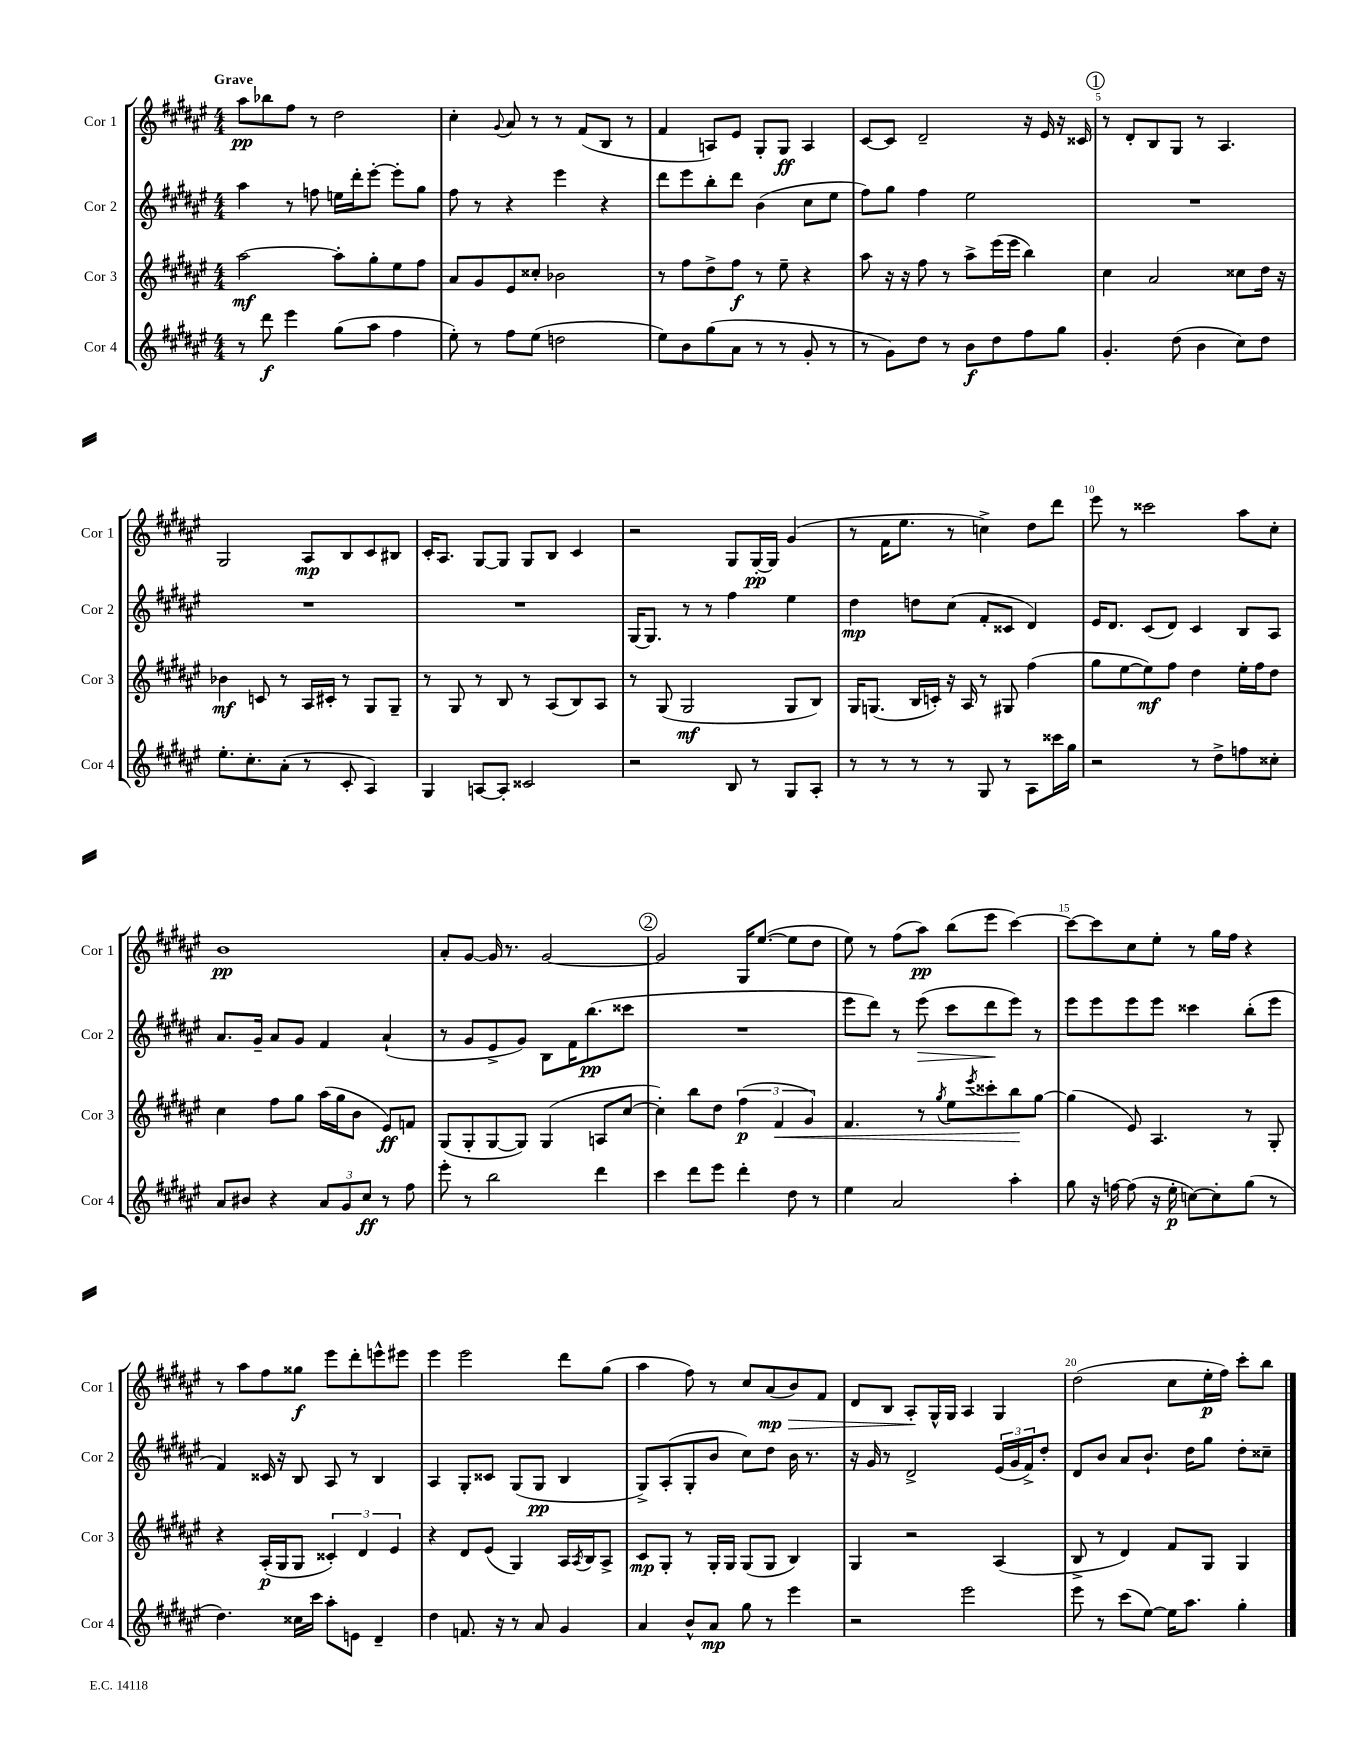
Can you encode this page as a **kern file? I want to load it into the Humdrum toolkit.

**kern	**dynam	**kern	**dynam	**kern	**dynam	**kern	**dynam
*part4	*part4	*part3	*part3	*part2	*part2	*part1	*part1
*staff4	*staff4	*staff3	*staff3	*staff2	*staff2	*staff1	*staff1
*I"Cor 4	*	*I"Cor 3	*	*I"Cor 2	*	*I"Cor 1	*
*I'Cor 4	*	*I'Cor 3	*	*I'Cor 2	*	*I'Cor 1	*
*clefG2	*	*clefG2	*	*clefG2	*	*clefG2	*
*k[f#c#g#d#a#e#]	*	*k[f#c#g#d#a#e#]	*	*k[f#c#g#d#a#e#]	*	*k[f#c#g#d#a#e#]	*
*M4/4	*	*M4/4	*	*M4/4	*	*M4/4	*
=1	=1	=1	=1	=1	=1	=1	=1
!	!	!	!	!	!	!LO:TX:a:B:t=Grave	!
8r	.	[2aa#\	mf	4aa#\	.	8aa#\L	pp
8ddd#\	f	.	.	.	.	8bb-X\	.
4eee#\	.	.	.	8r	.	8ff#\J	.
.	.	.	.	8ffn\	.	8r	.
(8gg#\L	.	8aa#'\L]	.	16een\LL	.	2dd#\	.
.	.	.	.	16ddd#'\J	.	.	.
8aa#\J	.	8gg#'\	.	[8eee#'\J	.	.	.
4ff#\	.	8ee#\	.	8eee#'\L]	.	.	.
.	.	8ff#\J	.	8gg#\J	.	.	.
=2	=2	=2	=2	=2	=2	=2	=2
8ee#'\)	.	8a#/L	.	8ff#\	.	4cc#'\	.
8r	.	8g#/	.	8r	.	.	.
.	.	.	.	.	.	8qqg#/	.
8ff#\L	.	8e#/	.	4r	.	8a#/	.
(8ee#\J	.	8cc##X'/J	.	.	.	8r	.
2ddn\	.	2b-X\	.	4eee#\	.	8r	.
.	.	.	.	.	.	(8f#/L	.
.	.	.	.	4r	.	8B/J	.
.	.	.	.	.	.	8r	.
=3	=3	=3	=3	=3	=3	=3	=3
8ee#\L)	.	8r	.	8ddd#\L	.	4f#/	.
8b\	.	8ff#\L	.	8eee#\	.	.	.
(8gg#\	.	8dd#^\	.	8bb'\	.	8An/L)	.
8a#\J	.	8ff#\J	f	8ddd#\J	.	8e#/J	.
8r	.	8r	.	(4b\	.	8G#'/L	.
8r	.	8ee#~\	.	.	.	8G#/J	ff
8g#'/	.	4r	.	8cc#\L	.	4A/	.
8r	.	.	.	8ee#\J	.	.	.
=4	=4	=4	=4	=4	=4	=4	=4
8r	.	8aa#\	.	8ff#\L)	.	[8c#/L	.
8g#\L)	.	16r	.	8gg#\J	.	8c#/J]	.
.	.	16r	.	.	.	.	.
8dd#\J	.	8ff#\	.	4ff#\	.	2d#~/	.
8r	.	8r	.	.	.	.	.
8b\L	f	8aa#^\L	.	2ee#\	.	.	.
8dd#\	.	(16eee#\L	.	.	.	.	.
.	.	16eee#\JJ	.	.	.	.	.
8ff#\	.	4bb\)	.	.	.	16r	.
.	.	.	.	.	.	16e#/	.
8gg#\J	.	.	.	.	.	16r	.
.	.	.	.	.	.	16c##X/	.
!!LO:REH:place=s1:t=1
=5	=5	=5	=5	=5	=5	=5	=5
4.g#'/	.	4cc#\	.	1r	.	8r	.
.	.	.	.	.	.	8d#'/L	.
.	.	2a#/	.	.	.	8B/	.
(8dd#\	.	.	.	.	.	8G#/J	.
4b\	.	.	.	.	.	8r	.
.	.	.	.	.	.	4.A#/	.
8cc#\L)	.	8cc##X\L	.	.	.	.	.
8dd#\J	.	16dd#\Jk	.	.	.	.	.
.	.	16r	.	.	.	.	.
!!LO:LB:g=z
=6	=6	=6	=6	=6	=6	=6	=6
8.ee#'\L	.	4b-X\	mf	1r	.	2G#/	.
8.cc#'\	.	.	.	.	.	.	.
.	.	8cn/	.	.	.	.	.
(8a#'\J	.	8r	.	.	.	.	.
8r	.	16A#/LL	.	.	.	8A#/L	mp
.	.	16c#X'/JJ	.	.	.	.	.
8c#'/	.	8r	.	.	.	8B/	.
4A#/)	.	8G#/L	.	.	.	8c#/	.
.	.	8G#~/J	.	.	.	8B#X/J	.
=7	=7	=7	=7	=7	=7	=7	=7
4G#/	.	8r	.	1r	.	16c#'/KL	.
.	.	.	.	.	.	8.A#/J	.
.	.	8G#/	.	.	.	.	.
[8An/L	.	8r	.	.	.	[8G#/L	.
8A'/J]	.	8B/	.	.	.	8G#/J]	.
2c##X/	.	8r	.	.	.	8G#/L	.
.	.	(8A#/L	.	.	.	8B/J	.
.	.	8B/)	.	.	.	4c#/	.
.	.	8A#/J	.	.	.	.	.
=8	=8	=8	=8	=8	=8	=8	=8
2r	.	8r	.	[16G#/KL	.	2r	.
.	.	.	.	8.G#/J]	.	.	.
.	.	(8G#/	.	.	.	.	.
.	.	2G#/	mf	8r	.	.	.
.	.	.	.	8r	.	.	.
8B/	.	.	.	4ff#\	.	8G#/L	.
8r	.	.	.	.	.	[16G#'/L	pp
.	.	.	.	.	.	16G#/JJ]	.
8G#/L	.	8G#/L	.	4ee#\	.	(4g#/	.
8A#'/J	.	8B/J)	.	.	.	.	.
=9	=9	=9	=9	=9	=9	=9	=9
8r	.	16G#/KL	.	4dd#\	mp	8r	.
.	.	(8.Gn/J	.	.	.	.	.
8r	.	.	.	.	.	16f#\KL	.
.	.	.	.	.	.	8.ee#\J	.
8r	.	16B/LL	.	8ddn\L	.	.	.
.	.	16cn'/JJ)	.	.	.	.	.
8r	.	16r	.	(8cc#\J	.	8r	.
.	.	16A#/	.	.	.	.	.
8G#/	.	8r	.	8f#'/L	.	4ccn^\)	.
8r	.	8G#X/	.	8c##X/J	.	.	.
8A#\L	.	(4ff#\	.	4d#/)	.	8dd#\L	.
16ccc##X\L	.	.	.	.	.	8ddd#\J	.
16gg#\JJ	.	.	.	.	.	.	.
=10	=10	=10	=10	=10	=10	=10	=10
2r	.	8gg#\L	.	16e#/KL	.	8eee#\	.
.	.	.	.	8.d#/J	.	.	.
.	.	[8ee#\	.	.	.	8r	.
.	.	8ee#\])	mf	(8c#/L	.	2ccc##X\	.
.	.	8ff#\J	.	8d#/J)	.	.	.
8r	.	4dd#\	.	4c#/	.	.	.
8dd#^\L	.	.	.	.	.	.	.
8ffn\	.	16ee#'\LL	.	8B/L	.	8aa#\L	.
.	.	16ff#\J	.	.	.	.	.
8cc##X'\J	.	8dd#\J	.	8A#/J	.	8cc#'\J	.
!!LO:LB:g=z
=11	=11	=11	=11	=11	=11	=11	=11
8a#/L	.	4cc#\	.	8.a#/L	.	1b	pp
8b#X/J	.	.	.	.	.	.	.
.	.	.	.	16g#~/Jk	.	.	.
4r	.	8ff#\L	.	8a#/L	.	.	.
.	.	8gg#\J	.	8g#/J	.	.	.
12a#/L	.	(16aa#\LL	.	4f#/	.	.	.
.	.	16gg#\J	.	.	.	.	.
12g#/	.	.	.	.	.	.	.
.	.	8b\J	.	.	.	.	.
12cc#/J	ff	.	.	.	.	.	.
8r	.	8e#/L)	ff	(4a#`/	.	.	.
8ff#\	.	8fn/J	.	.	.	.	.
=12	=12	=12	=12	=12	=12	=12	=12
8eee#'\	.	(8G#/L	.	8r	.	8a#'/L	.
8r	.	8G#'/	.	8g#/L	.	[8g#/J	.
2bb\	.	[8G#/	.	8e#^/	.	16g#/]	.
.	.	.	.	.	.	8.r	.
.	.	8G#/J])	.	8g#/J)	.	.	.
.	.	(4G#/	.	8B\L	.	[2g#/	.
.	.	.	.	16f#\K	.	.	.
.	.	.	.	(8.bb\	pp	.	.
4ddd#\	.	8An/L	.	.	.	.	.
.	.	[8cc#/J	.	8ccc##X\J	.	.	.
!!LO:REH:place=s1:t=2
=13	=13	=13	=13	=13	=13	=13	=13
4ccc#\	.	4cc#'\])	.	1r	.	2g#/]	.
8ddd#\L	.	8bb\L	.	.	.	.	.
8eee#\J	.	8dd#\J	.	.	.	.	.
4ddd#'\	.	(6ff#\	p	.	.	16G#/KL	.
.	.	.	.	.	.	([8.ee#/J	.
!	!	!	!LO:HP:b	!	!	!	!
.	.	6f#/	<	.	.	.	.
8dd#\	.	.	.	.	.	8ee#\L]	.
.	.	6g#/)	.	.	.	.	.
8r	.	.	.	.	.	8dd#\J	.
=14	=14	=14	=14	=14	=14	=14	=14
4ee#\	.	4.f#/	.	8eee#\L	.	8ee#\)	.
.	.	.	.	8ddd#\J)	.	8r	.
2a#/	.	.	.	8r	.	(8ff#\L	.
!	!	!	!	!	!LO:HP:b	!	!
.	.	8r	.	(8eee#\	>	8aa#\J)	pp
.	.	8qgg#/	.	.	.	.	.
.	.	8ee#\L	.	8ccc#\L	.	(8bb\L	.
.	.	8qeee#/	.	.	.	.	.
.	.	8ccc##X'\	.	8ddd#\	.	8eee#\J	.
4aa#'\	.	8bb\	.	8eee#\J)	]	[4ccc#\)	.
.	.	[8gg#\J	[	8r	.	.	.
=15	=15	=15	=15	=15	=15	=15	=15
8gg#\	.	(4gg#\]	.	8eee#\L	.	8ccc#\L_	.
16r	.	.	.	8eee#\	.	8ccc#\]	.
[16ffn\	.	.	.	.	.	.	.
(8ff\]	.	8e#/)	.	8eee#\	.	8cc#\	.
16r	.	4.A#/	.	8eee#\J	.	8ee#'\J	.
16ee#'\	p	.	.	.	.	.	.
[8ccn\L)	.	.	.	4ccc##X\	.	8r	.
8cc'\]	.	.	.	.	.	16gg#\LL	.
.	.	.	.	.	.	16ff#\JJ	.
(8gg#\J	.	8r	.	(8bb'\L	.	4r	.
8r	.	8G#'/	.	8eee#\J	.	.	.
!!LO:LB:g=z
=16	=16	=16	=16	=16	=16	=16	=16
4.dd#\)	.	4r	.	4f#/)	.	8r	.
.	.	.	.	.	.	8aa#\L	.
.	.	(16A#'/LL	p	16c##X/	.	8ff#\	.
.	.	16G#/J	.	16r	.	.	.
16cc##X\LL	.	8G#/J	.	8B/	.	8gg##X\J	f
16ccc#\JJ	.	.	.	.	.	.	.
8aa#'\L	.	6c##X'/)	.	8A#/	.	8eee#\L	.
8en\J	.	.	.	8r	.	8ddd#'\	.
.	.	6d#/	.	.	.	.	.
4d#~/	.	.	.	4B/	.	8eeen^^\	.
.	.	6e#/	.	.	.	.	.
.	.	.	.	.	.	8eee#X\J	.
=17	=17	=17	=17	=17	=17	=17	=17
4dd#\	.	4r	.	4A#/	.	4eee#\	.
8.fn/	.	8d#/L	.	8G#'/L	.	2eee#\	.
.	.	(8e#/J	.	8c##X/J	.	.	.
16r	.	.	.	.	.	.	.
8r	.	4G#/)	.	(8G#/L	.	.	.
8a#/	.	.	.	8G#/J	pp	.	.
4g#/	.	16A#/LL	.	4B/	.	8ddd#\L	.
.	.	8qA#/	.	.	.	.	.
.	.	16B/J	.	.	.	.	.
.	.	8A#^/J	.	.	.	(8gg#\J	.
=18	=18	=18	=18	=18	=18	=18	=18
4a#/	.	8c#/L	mp	8G#^/L)	.	4aa#\	.
.	.	8G#'/J	.	(8A#'/	.	.	.
8b^^/L	.	8r	.	8G#'/	.	8ff#\)	.
8a#/J	mp	16G#'/LL	.	8b/J	.	8r	.
.	.	16G#/JJ	.	.	.	.	.
8gg#\	.	(8G#/L	.	8cc#\L)	.	8cc#/L	.
!	!	!	!	!	!	!	!LO:HP:b
8r	.	8G#/J	.	8dd#\J	.	(8a#/	> mp
4eee#\	.	4B/)	.	16b\	.	8b/)	.
.	.	.	.	8.r	.	.	.
.	.	.	.	.	.	8f#/J	.
=19	=19	=19	=19	=19	=19	=19	=19
2r	.	4G#/	.	16r	.	8d#/L	.
.	.	.	.	16g#/	.	.	.
.	.	.	.	8r	.	8B/J	.
.	.	2r	.	2d#^/	.	8A#'/L	.
.	.	.	.	.	.	16G#^^/L	]
.	.	.	.	.	.	16G#/JJ	.
2eee#\	.	.	.	.	.	4A#/	.
.	.	(4A#/	.	(24e#/LL	.	4G#/	.
.	.	.	.	24g#/	.	.	.
.	.	.	.	24f#^/J)	.	.	.
.	.	.	.	8dd#'/J	.	.	.
=20	=20	=20	=20	=20	=20	=20	=20
8eee#\	.	8B^/	.	8d#/L	.	(2dd#\	.
8r	.	8r	.	8b/J	.	.	.
(8ccc#\L	.	4d#/)	.	8a#/L	.	.	.
[8ee#\J)	.	.	.	8.b`/J	.	.	.
16ee#\KL]	.	8f#/L	.	.	.	8cc#\L	.
8.aa#\J	.	.	.	16dd#\KL	.	.	.
.	.	8G#/J	.	8gg#\J	.	16ee#'\L	p
.	.	.	.	.	.	16ff#\JJ)	.
4gg#'\	.	4G#/	.	8dd#'\L	.	8ccc#'\L	.
.	.	.	.	8cc##X~\J	.	8bb\J	.
==	==	==	==	==	==	==	==
*-	*-	*-	*-	*-	*-	*-	*-
